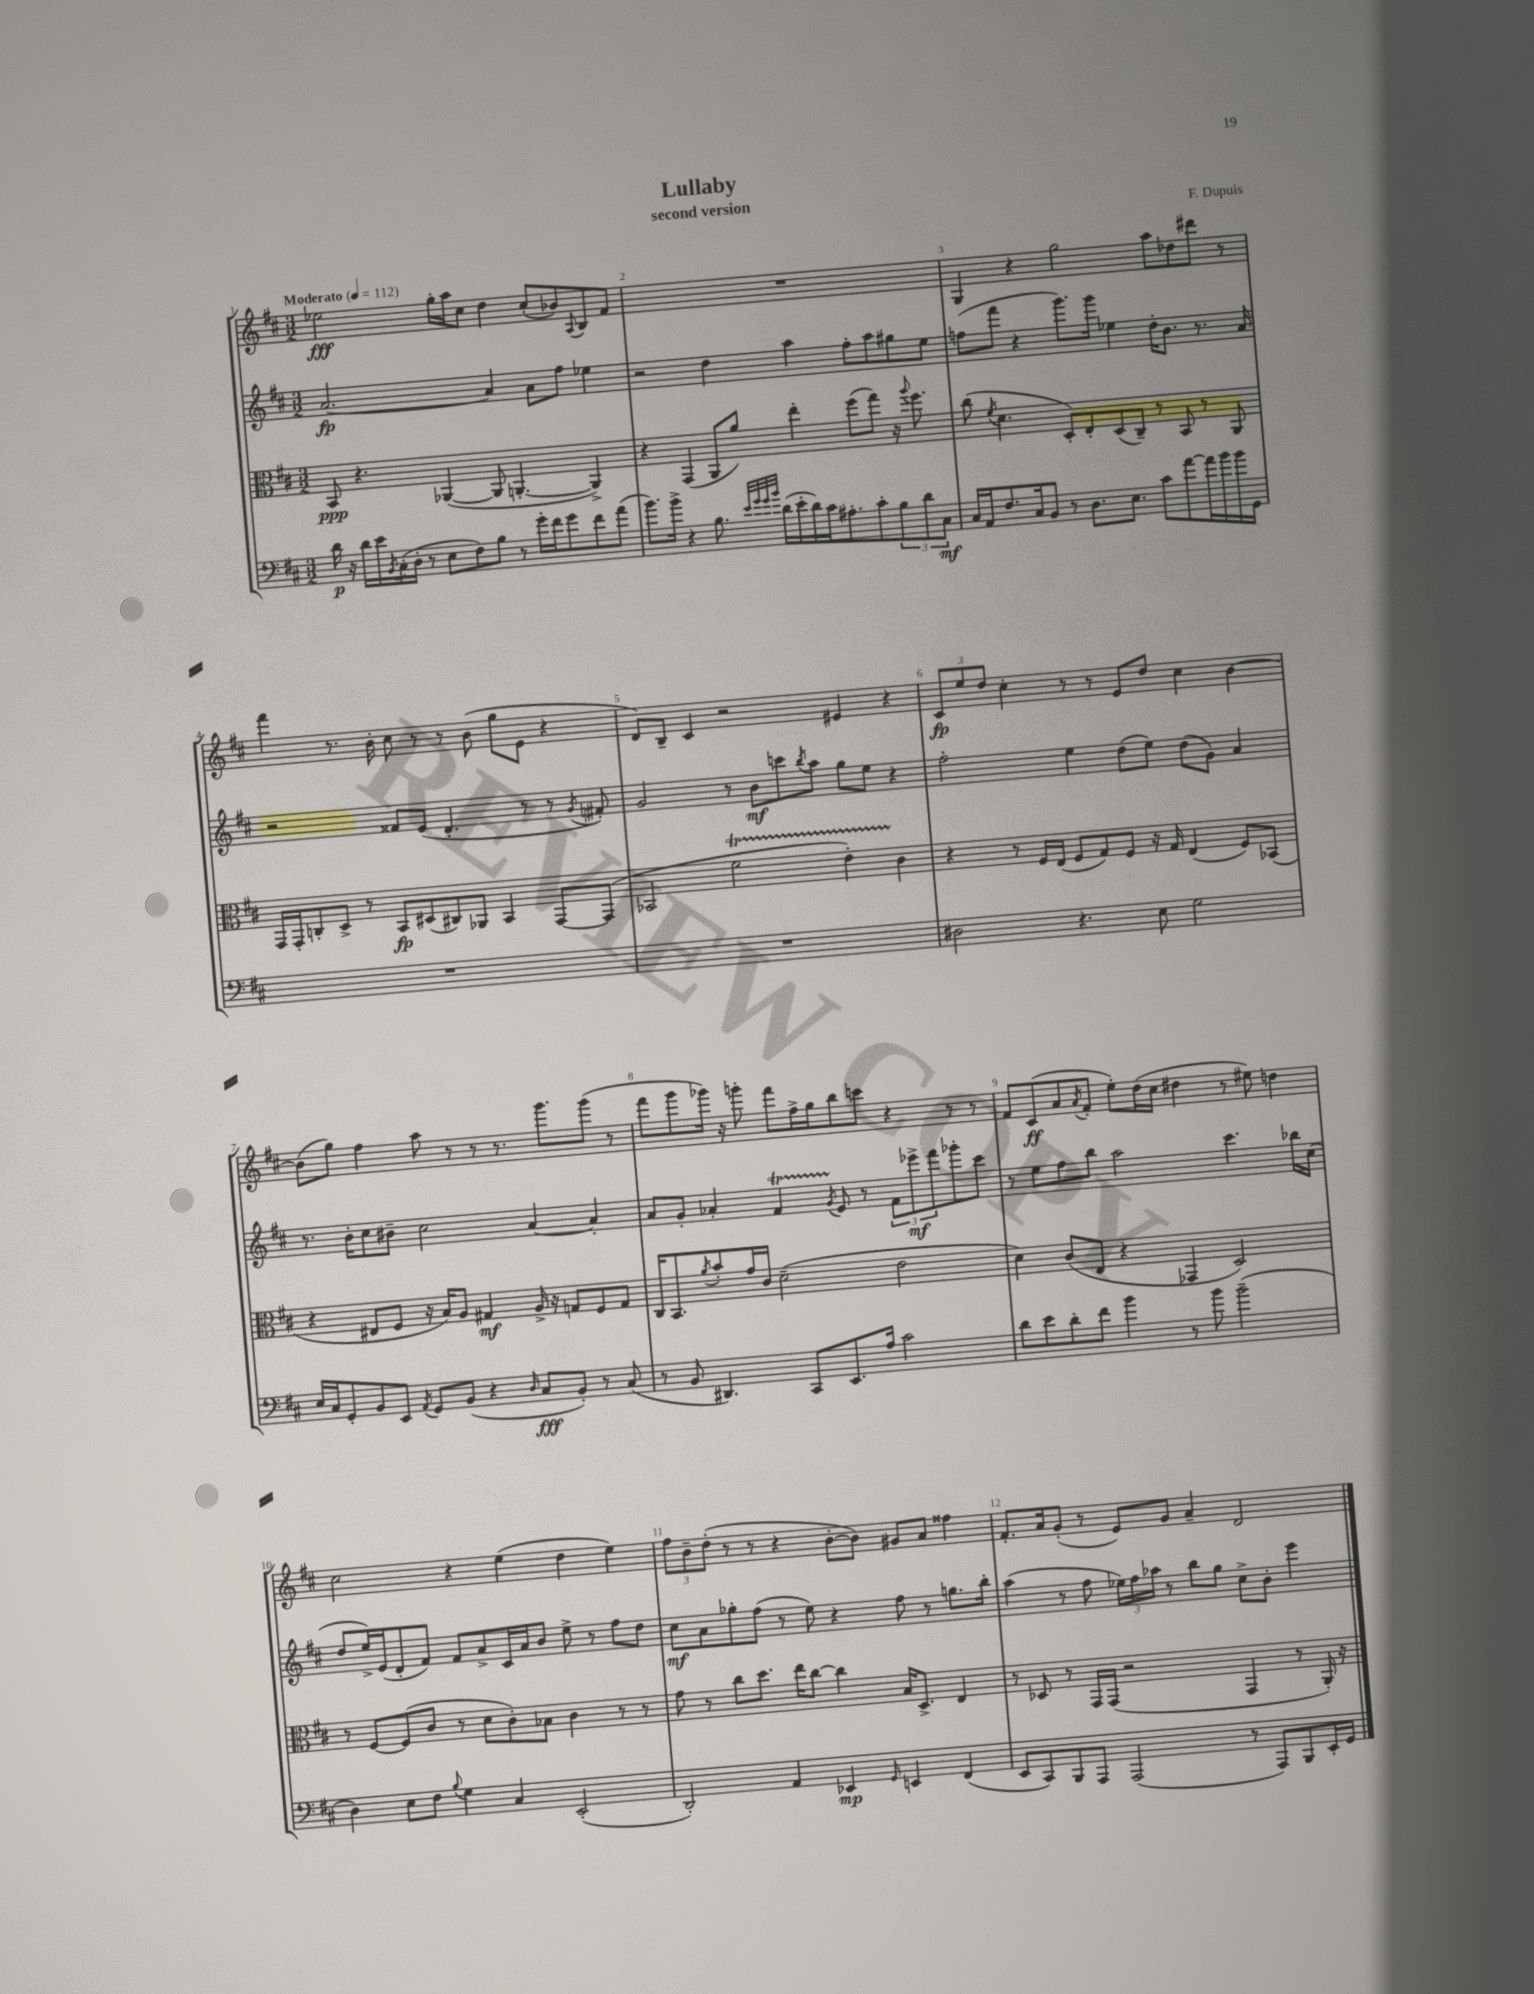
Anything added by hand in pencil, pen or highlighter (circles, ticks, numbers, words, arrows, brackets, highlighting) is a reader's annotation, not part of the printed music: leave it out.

**kern	**dynam	**kern	**dynam	**kern	**dynam	**kern	**dynam
*part4	*part4	*part3	*part3	*part2	*part2	*part1	*part1
*staff4	*staff4	*staff3	*staff3	*staff2	*staff2	*staff1	*staff1
*clefF4	*	*clefC3	*	*clefG2	*	*clefG2	*
*k[f#c#]	*	*k[f#c#]	*	*k[f#c#]	*	*k[f#c#]	*
*M3/2	*	*M3/2	*	*M3/2	*	*M3/2	*
*MM112	*	*MM112	*	*MM112	*	*MM112	*
=1	=1	=1	=1	=1	=1	=1	=1
!	!	!	!	!	!	!LO:TX:a:B:t=Moderato	!
16d\	p	8BB/	ppp	[2.a/	fp	2ee-X\	fff
16r	.	.	.	.	.	.	.
16d\LL	.	4.r	.	.	.	.	.
16e\	.	.	.	.	.	.	.
8qBB/	.	.	.	.	.	.	.
(16C#'\	.	.	.	.	.	.	.
16D'\JJ	.	.	.	.	.	.	.
8r	.	.	.	.	.	.	.
8E\L	.	([4AA-X/	.	.	.	16gg'\LL	.
.	.	.	.	.	.	16aa\J	.
8F#\)	.	.	.	.	.	8cc#\J	.
8B\J	.	8AA-/]	.	4a/]	.	4dd\	.
8r	.	[4.AAn'/	.	.	.	.	.
16g'\LL	.	.	.	8a\L	.	(8cc#'/L	.
16f#\J	.	.	.	.	.	.	.
8g\	.	.	.	8ff#\J	.	8b-X/)	.
.	.	.	.	.	.	8qqA/	.
8f#\	.	4AA^/])	.	4ee-X\	.	8B/	.
(8a\J	.	.	.	.	.	8f#/J	.
=2	=2	=2	=2	=2	=2	=2	=2
8.b\L)	.	4r	.	2r	.	1.r	.
16b^\Jk	.	.	.	.	.	.	.
4r	.	(4GG/	.	.	.	.	.
8.B\	.	8AA/L	.	4dd\	.	.	.
.	.	8a/J)	.	.	.	.	.
32qqe/LLL	.	.	.	.	.	.	.
32qqg/	.	.	.	.	.	.	.
32qqg/	.	.	.	.	.	.	.
32qqb/JJJ	.	.	.	.	.	.	.
(16d\LL	.	.	.	.	.	.	.
16e'\	.	4ee'\	.	4aa\	.	.	.
16d\)	.	.	.	.	.	.	.
16c#\J	.	.	.	.	.	.	.
8.A#X'\	.	.	.	.	.	.	.
.	.	(8ff#\L	.	8ff#'\L	.	.	.
8c#'\	.	8gg\J)	.	8aa\	.	.	.
12B\	.	16r	.	8gg#X\	.	.	.
.	.	8qqaa/	.	.	.	.	.
.	.	8.ff#\	.	.	.	.	.
12d\	.	.	.	.	.	.	.
.	.	.	.	8ee\J	.	.	.
12C#\J	mf	.	.	.	.	.	.
=3	=3	=3	=3	=3	=3	=3	=3
16C#/LL	.	(8cc#\	.	(8ffn\L	.	4G/	.
16AA/J	.	.	.	.	.	.	.
.	.	8qf#/	.	.	.	.	.
8.F#/	.	4.d\	.	8fff#\J	.	.	.
.	.	.	.	4r	.	4r	.
16C#/k	.	.	.	.	.	.	.
8BB/J	.	.	.	.	.	.	.
8r	.	8D'/L)	.	8.ggg\L)	.	2gg\	.
8.D\L	.	8E'/	.	.	.	.	.
.	.	.	.	16ggg\Jk	.	.	.
.	.	(8D/	.	4ee-X\	.	.	.
8.E\J	.	.	.	.	.	.	.
.	.	8C#~/J)	.	.	.	.	.
8c#\L	.	8r	.	16dd'\KL	.	8aa\L	.
.	.	.	.	8.b\J	.	.	.
[8a\	.	8BB/	.	.	.	8dd-X\	.
16a\L]	.	8r	.	8.r	.	8ddd#X\J	.
16b\	.	.	.	.	.	.	.
16b\	.	8AA/	.	.	.	8r	.
16GG\JJ	.	.	.	16a/	.	.	.
!!LO:LB:g=z
=4	=4	=4	=4	=4	=4	=4	=4
1.r	.	16GG/LL	.	2r	.	4fff#\	.
.	.	16GG'/J	.	.	.	.	.
.	.	8Cn'/	.	.	.	.	.
.	.	8D^/J	.	.	.	8.r	.
.	.	8r	.	.	.	.	.
.	.	.	.	.	.	16b'\	.
.	.	8BB/L	fp	8f##X/L	.	8cc#\	.
.	.	(8D#X/	.	(8e/J	.	8r	.
.	.	8C#X/)	.	4.d'/	.	8r	.
.	.	8AA-X/J	.	.	.	(8b\	.
.	.	4BB/	.	.	.	8gg\L	.
.	.	.	.	8r	.	8e\J	.
.	.	[8GG/L	.	8r	.	4r	.
.	.	.	.	8qg/	.	.	.
.	.	(8GG/J]	.	8f#X'/)	.	.	.
=5	=5	=5	=5	=5	=5	=5	=5
1.r	.	2BB-X/	.	2g/	.	8d/L)	.
.	.	.	.	.	.	8B~/J	.
.	.	.	.	.	.	4c#/	.
.	.	2f#t\	.	8r	.	2r	.
.	.	.	.	8b\L	mf	.	.
.	.	.	.	8cccn\	.	.	.
.	.	.	.	8qbb/	.	.	.
.	.	.	.	8aa\J	.	.	.
.	.	4eTTT'\)	.	8gg\L	.	4e#X/	.
.	.	.	.	8ee\J	.	.	.
.	.	4c#\	.	4r	.	4r	.
=6	=6	=6	=6	=6	=6	=6	=6
2D#X\	.	4r	.	2ff#'\	.	12c#/L	fp
.	.	.	.	.	.	12ee/	.
.	.	.	.	.	.	12dd/J	.
.	.	8r	.	.	.	4cc#'\	.
.	.	16F#/LL	.	.	.	.	.
.	.	(16E/JJ	.	.	.	.	.
4.r	.	8F#/L	.	4ee\	.	8r	.
.	.	8G/)	.	.	.	8r	.
.	.	8F#/J	.	(8dd\L	.	8e/L	.
8E\	.	16r	.	8ee\J)	.	8dd/J	.
.	.	16G/	.	.	.	.	.
2G\	.	(4E/	.	(8dd\L	.	4cc#\	.
.	.	.	.	8g\J)	.	.	.
.	.	8F#/L)	.	4a/	.	[4b\	.
.	.	(8BB-X/J	.	.	.	.	.
!!LO:LB:g=z
=7	=7	=7	=7	=7	=7	=7	=7
16E/LL	.	4r	.	8.r	.	(8b\L]	.
16C#/J	.	.	.	.	.	.	.
8GG'/	.	.	.	.	.	8gg\J)	.
.	.	.	.	16b'\KL	.	.	.
8BB/	.	8E#X/L	.	8cc#\	.	4ff#\	.
8EE/J	.	8F#/J	.	8b#X~\J	.	.	.
8qAA/	.	.	.	.	.	.	.
8GG/L	.	16r	.	2cc#\	.	8aa\	.
.	.	16B/KL)	.	.	.	.	.
(8BB/J	.	8A/J	.	.	.	8r	.
4r	.	4G#X/	mf	.	.	8r	.
.	.	.	.	.	.	8.r	.
16qqD/	.	.	.	.	.	.	.
8C#/L	fff	16A^/	.	[4a/	.	.	.
.	.	16r	.	.	.	8.ggg\L	.
8BB'/J)	.	8Gn/L	.	.	.	.	.
8r	.	8F#/	.	4a'/]	.	(8ggg\J	.
(8C#/	.	8G/J	.	.	.	8r	.
=8	=8	=8	=8	=8	=8	=8	=8
8r	.	16C#/KL	.	8a/L	.	8fff#\L	.
.	.	8.BB/	.	.	.	.	.
8BB/	.	.	.	8g'/J	.	8ggg\	.
.	.	8qa/	.	.	.	.	.
4.DD#X/)	.	8b'/	.	4a-X'/	.	16ggg-X\Jk)	.
.	.	.	.	.	.	16r	.
.	.	16g/L	.	.	.	8gggn'\	.
.	.	16c#/JJ	.	.	.	.	.
.	.	(2d~\	.	4f#t/	.	8fff#\L	.
8CC#/L	.	.	.	.	.	16ff#^\L	.
.	.	.	.	.	.	16gg\J	.
.	.	.	.	8qg/	.	.	.
8.EE/	.	.	.	8e/	.	8bb\	.
.	.	.	.	8r	.	8cccn\J	.
16A/Jk	.	.	.	.	.	.	.
2c#\	.	2e\	.	12f#\L	.	4r	.
.	.	.	.	12eee-X^\	mf	.	.
.	.	.	.	12fff#\	.	.	.
.	.	.	.	8ggg-X'\	.	8r	.
.	.	.	.	8ccc#\J	.	8r	.
=9	=9	=9	=9	=9	=9	=9	=9
8d\L	.	4d\)	.	8r	.	8f#/L	.
8e\	.	.	.	8ee\L	.	(8c#/	ff
8d'\	.	(8c#/L	.	8ff#\	.	8a/	.
.	.	.	.	.	.	8qa/	.
8f#\J	.	8E/J	.	8bb\J	.	8f#'/J	.
4b\	.	4r	.	2aa\	.	8ee'\L)	.
.	.	.	.	.	.	(16dd\L	.
.	.	.	.	.	.	16cc#\JJ	.
8r	.	4GG-X/	.	.	.	4dd#X\	.
8b\	.	.	.	.	.	.	.
(2b~\	.	2D/)	.	4.ccc#\	.	8r	.
.	.	.	.	.	.	8ee#X\)	.
.	.	.	.	.	.	4ddn\	.
.	.	.	.	16bb-X\LL	.	.	.
.	.	.	.	(16cc#\JJ	.	.	.
!!LO:LB:g=z
=10	=10	=10	=10	=10	=10	=10	=10
4D\)	.	8r	.	8dd/L	.	2cc#\	.
.	.	[8F#/L	.	16ee^/L)	.	.	.
.	.	.	.	(16e/J	.	.	.
8E\L	.	(8F#/]	.	8d'/	.	.	.
8F#\J	.	8c#/J	.	8f#/J)	.	.	.
8qqB/	.	.	.	.	.	.	.
4G\	.	8r	.	8f#/L	.	4r	.
.	.	8d\L	.	8a^/	.	.	.
4C#/	.	8c#'\)	.	16c#/L	.	(4ee\	.
.	.	.	.	16a/J	.	.	.
.	.	8B-X\J	.	8b/J	.	.	.
(2EE'/	.	4c#\	.	8ee^\	.	4dd\	.
.	.	.	.	8r	.	.	.
.	.	8r	.	8ff#\L	.	4ee\)	.
.	.	8r	.	8dd\J	.	.	.
=11	=11	=11	=11	=11	=11	=11	=11
2DD'/)	.	8g\	.	8cc#\L	mf	12ff#\L	.
.	.	.	.	.	.	12b~\	.
.	.	8r	.	8a\	.	.	.
.	.	.	.	.	.	(12dd'\J	.
.	.	8cc#\L	.	8gg-X'\	.	8r	.
.	.	8.dd\J	.	(8ff#\J	.	8r	.
4AA/	.	.	.	8r	.	4r	.
.	.	16ee\KL	.	.	.	.	.
.	.	[8cc#\J	.	8ee\)	.	.	.
4EE-X/	mp	4cc#\]	.	4r	.	[8b'\L	.
.	.	.	.	.	.	8b\J])	.
16qqGG/	.	.	.	.	.	.	.
4EEn/	.	16B/KL	.	8ff#\	.	8g#X/L	.
.	.	8.D^/J	.	.	.	.	.
.	.	.	.	8r	.	8a/J	.
(4FF#/	.	4E/	.	8.ggn\L	.	4ff##X\	.
.	.	.	.	16bb'\Jk	.	.	.
=12	=12	=12	=12	=12	=12	=12	=12
8EE/L	.	8r	.	(4aa\	.	8.f#'/L	.
8CC#/)	.	8D-X/	.	.	.	.	.
.	.	.	.	.	.	16a/k	.
8BBB/	.	8r	.	8r	.	(8g'/J	.
8AAA/J	.	16GG/LL	.	8ff#\	.	8r	.
.	.	(16GG/JJ	.	.	.	.	.
(2AAA/	.	2r	.	24ee-X\LL)	.	8e/L)	.
.	.	.	.	24ff#\	.	.	.
.	.	.	.	24aa-X\JJ	.	.	.
.	.	.	.	8r	.	8g/J	.
.	.	.	.	8bb\L	.	4a~/	.
.	.	.	.	8gg\J	.	.	.
8r	.	4GG/	.	8cc#^\L	.	2d/	.
8AAA/L)	.	.	.	8b'\J	.	.	.
8BBB/	.	8r	.	4eee\	.	.	.
16EE'/L	.	16AA'/)	.	.	.	.	.
16GG/JJ	.	16r	.	.	.	.	.
==	==	==	==	==	==	==	==
*-	*-	*-	*-	*-	*-	*-	*-
